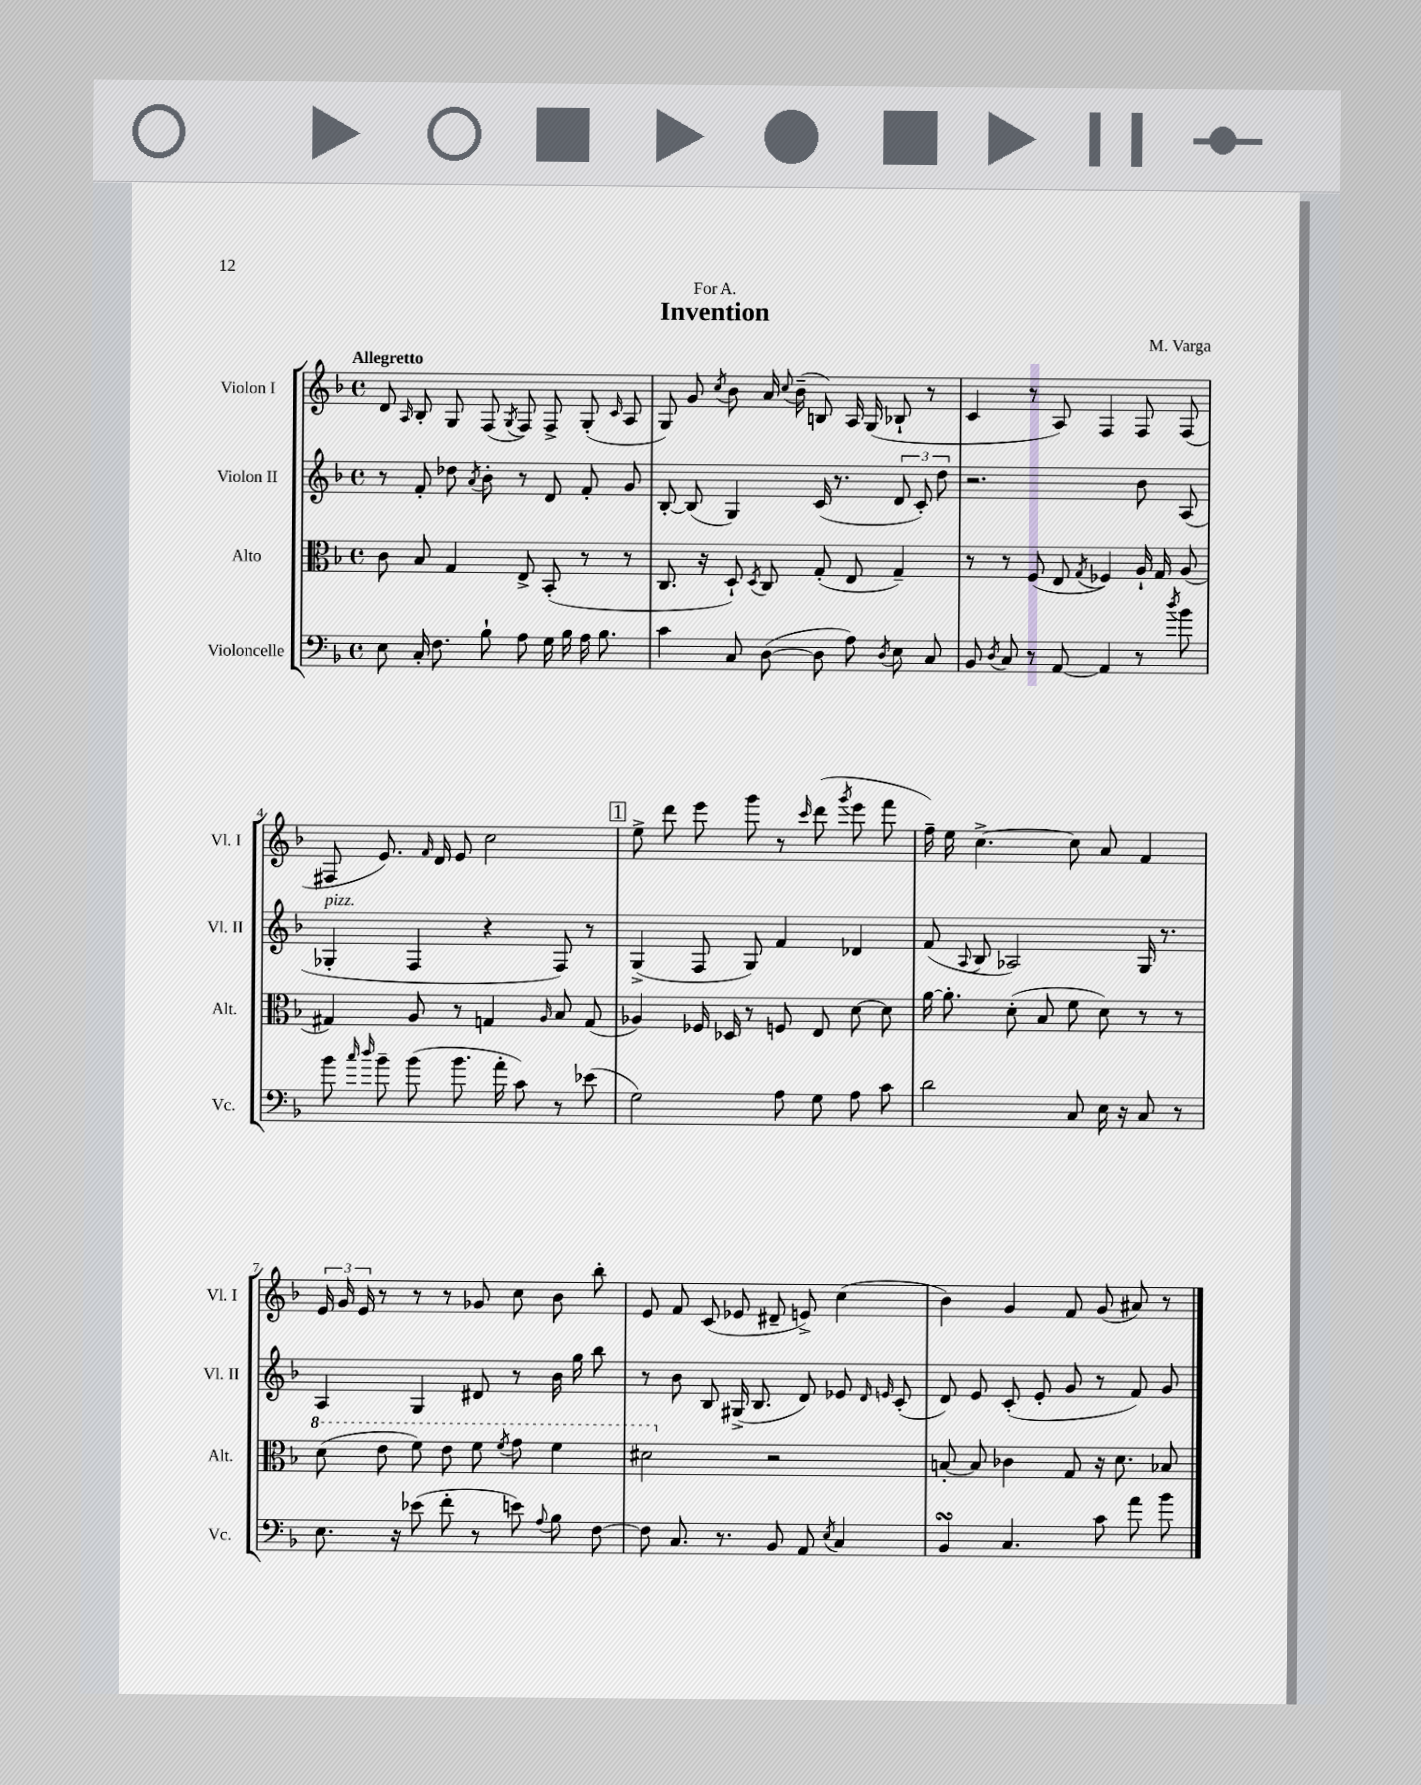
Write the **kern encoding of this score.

**kern	**kern	**kern	**kern
*part4	*part3	*part2	*part1
*staff4	*staff3	*staff2	*staff1
*I"Violoncelle	*I"Alto	*I"Violon II	*I"Violon I
*I'Vc.	*I'Alt.	*I'Vl. II	*I'Vl. I
*clefF4	*clefC3	*clefG2	*clefG2
*k[b-]	*k[b-]	*k[b-]	*k[b-]
*M4/4	*M4/4	*M4/4	*M4/4
*met(c)	*met(c)	*met(c)	*met(c)
=1	=1	=1	=1
!	!	!	!LO:TX:a:B:t=Allegretto
8E\	8c\	8r	8d/
.	.	.	16qqA/
16C'/	8B-/	8f'/	8B-'/
8.F\	.	.	.
.	4G/	8dd-X\	8G/
.	.	8qa/	.
8B-`\	.	8b-'\	(8F/
.	.	.	8qG/
8A\	8E^/	8r	8F/)
16G\	(8BB-'/	8d/	8F^/
16B-\	.	.	.
16A\	8r	8f'/	(8G'/
8.B-\	.	.	.
.	.	.	16qqc/
.	8r	8g/	8A/
=2	=2	=2	=2
4c\	8.C/	[8B-'/	8G/)
.	.	(8B-/]	8g/
.	16r	.	.
.	.	.	8qcc/
8C/	8D`/)	4G/)	8b-\
.	8qD/	.	.
([8D\	8C/	.	16a/
.	.	.	8qqcc/
.	.	.	(16b-~\
8D\]	(8G'/	(16c/	8Bn/)
.	.	8.r	.
8A\)	8E/	.	16A/
.	.	.	(16G/
8qD/	.	.	.
8E\	4G~/)	12d/	8B-X`/
.	.	12c'/)	.
8C/	.	.	8r
.	.	12dd\	.
=3	=3	=3	=3
8BB-/	8r	2.r	4c/
8qD/	.	.	.
8C/	8r	.	.
8r	(8F/	.	8r
[8AA/	8E/	.	8A/)
.	8qG/	.	.
4AA/]	4F-X/)	.	4F/
8r	16A`/	8b-\	8F/
.	16G/	.	.
8qdd/	.	.	.
8b-\	(8A/	(8A/	(8F/
!!LO:LB:g=z
=4	=4	=4	=4
!	!	!LO:TX:a:i:t=pizz.	!
8b-\	4G#X/)	4G-X'/	8F#X/
16qqcc/	.	.	.
16qqdd/	.	.	.
8b-~\	.	.	8.e/)
(8b-\	8A/	4F/	.
.	.	.	16qqf/
.	.	.	16d/
8.b-\	8r	.	8e/
.	4Gn/	4r	2cc\
16a'\	.	.	.
8c\)	.	.	.
.	16qqA/	.	.
8r	8B-/	8F/)	.
(8e-X\	(8G/	8r	.
!!LO:REH:place=s1:t=1
=5	=5	=5	=5
2G\)	4A-X/)	(4G^/	8ee^\
.	.	.	8ddd\
.	16F-X/	8F/	8eee\
.	16D-X/	.	.
.	8r	8G/)	8ggg\
8A\	8Fn/	4f/	8r
.	.	.	16qqccc/
8G\	8E/	.	(8ddd\
.	.	.	8qggg/
8A\	[8d\	4d-X/	8eee\
8c\	8d\]	.	8fff\
=6	=6	=6	=6
2d\	[16a\	(8f/	16ff~\)
.	8.a'\]	.	16ee\
.	.	8qqA/	.
.	.	8B-/	[4.cc^\
.	(8d'\	2A-X/)	.
.	8B-/	.	.
8C/	8f\	.	8cc\]
16E\	8d\)	.	8a/
16r	.	.	.
8C/	8r	16G/	4f/
.	.	8.r	.
8r	8r	.	.
!!LO:LB:g=z
=7	=7	=7	=7
*	*8va	*	*
8.E\	(8dd\	4A/	24e/
.	.	.	24g/
.	.	.	24e/
.	8ee\	.	8r
16r	.	.	.
(8e-X\	8ff\)	4G/	8r
8f'\	8ee\	.	8r
8r	8ff\	8d#X/	8g-X/
.	8qff/	.	.
8en\)	8gg\	8r	8cc\
8qqA/	.	.	.
8B-\	4ff\	16b-\	8b-\
.	.	16gg\	.
[8F\	.	8bb-\	8bb-'\
=8	=8	=8	=8
8F\]	2dd#X\	8r	8e/
8.C/	.	8b-\	8f/
.	.	8B-/	(8c/
8.r	.	.	.
.	.	(16G#X^/	8e-X/
.	.	8.B-/	.
*	*X8va	*	*
8BB-/	2r	.	8d#X~/
8AA/	.	8d/)	8en^/)
8qE/	.	.	.
4C/	.	8e-X/	(4cc\
.	.	16qqd/	.
.	.	16qqen/	.
.	.	(8c'/	.
=9	=9	=9	=9
4BB-sSSs/	[8Bn'/	8d/)	4b-\)
.	8B/]	8e/	.
4.C/	4c-X\	(8c'/	4g/
.	.	8e'/	.
.	8G/	8g/	8f/
8c\	16r	8r	(8g/
.	8.d\	.	.
8a\	.	8f/)	8a#X/)
8b-\	8B-X/	8g/	8r
==	==	==	==
*-	*-	*-	*-
